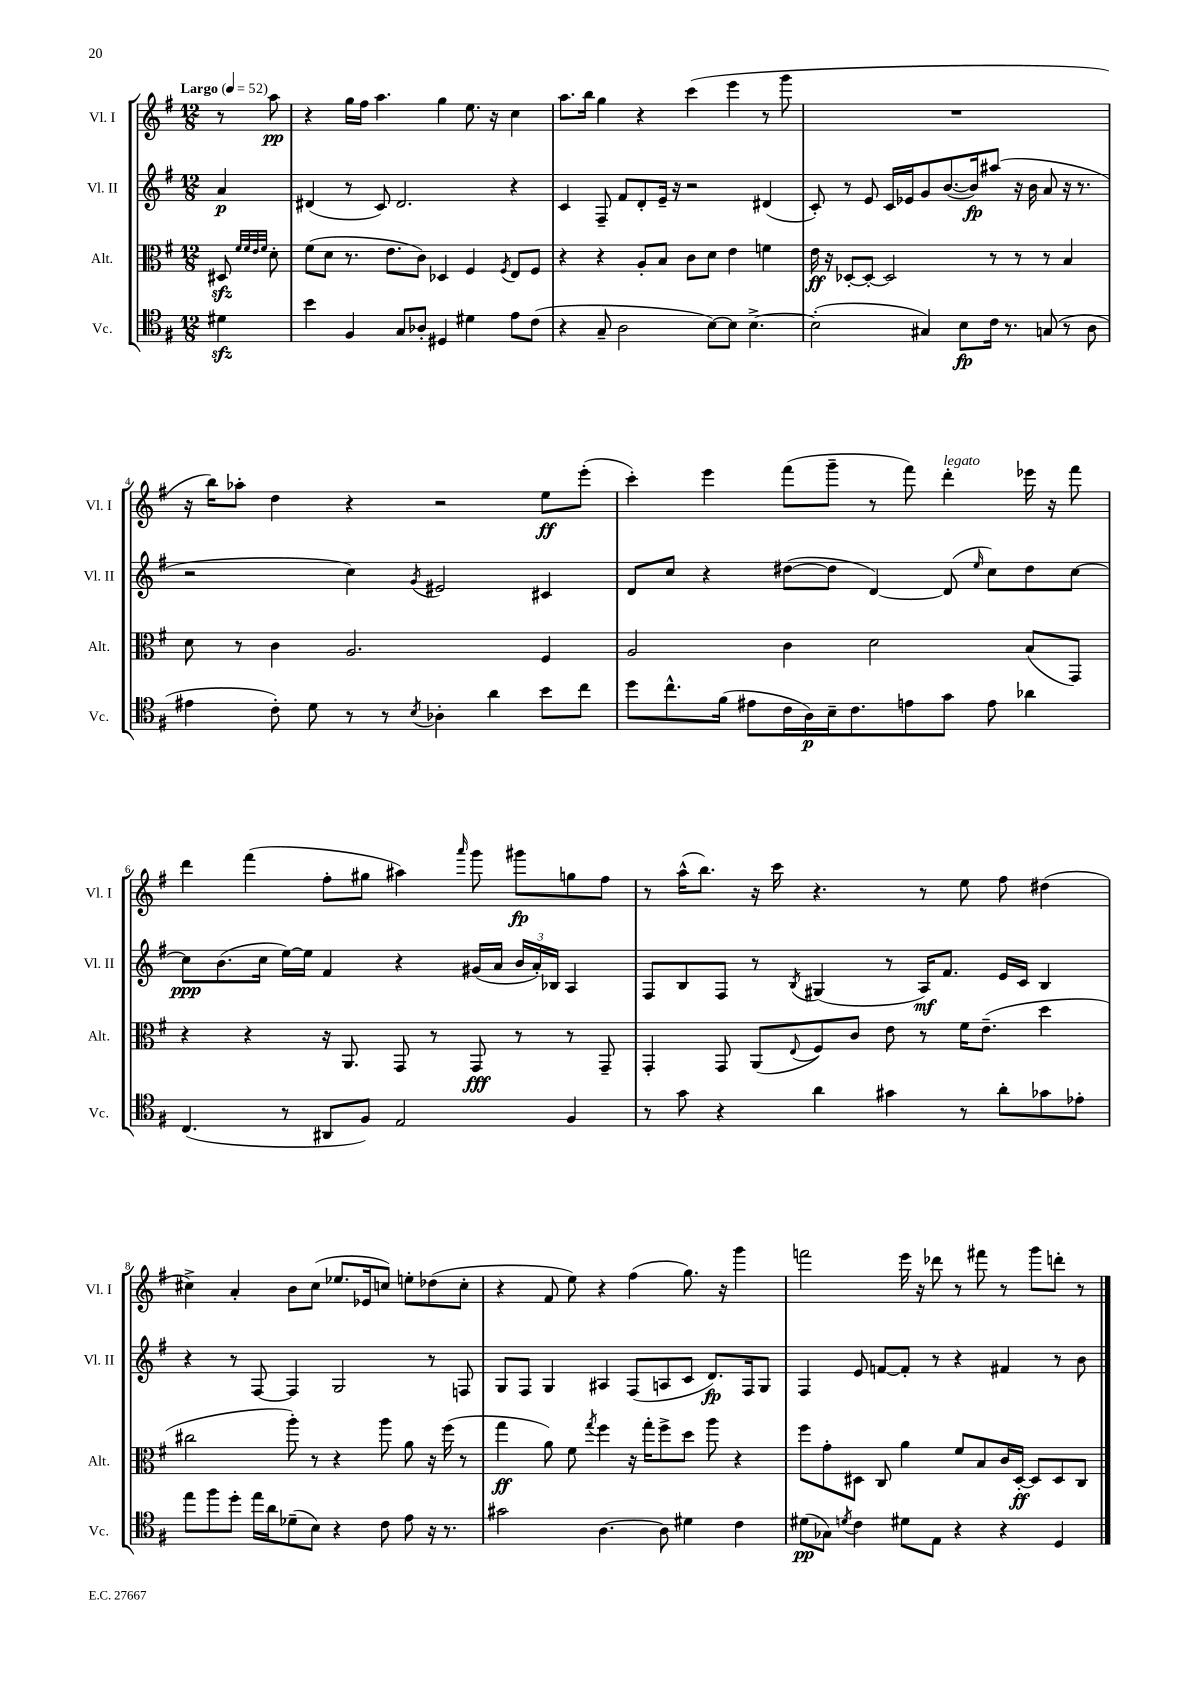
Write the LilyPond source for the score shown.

<<
\new StaffGroup <<
\new Staff = "s0" \with { instrumentName = "Vl. I" shortInstrumentName = "Vl. I" } {
    \clef treble \key g \major \numericTimeSignature \time 12/8 \partial 4 \tempo "Largo" 4 = 52
    r8 a''8\pp |
    r4 g''16 fis''16 a''4. g''4 e''8. r16 c''4 |
    a''8. b''16 g''4 r4 c'''4( e'''4 r8 g'''8 |
    R1. |
    r16 b''16) aes''8-. d''4 r4 r2 e''8\ff e'''8-.( |
    c'''4-.) e'''4 fis'''8( g'''8-- r8 fis'''8) d'''4-.^\markup { \italic "legato" } ees'''16 r16 fis'''8 |
    d'''4 fis'''4( fis''8-. gis''8 ais''4) \grace { a'''16 } g'''8 gis'''8\fp g''8 fis''8 |
    r8 a''16-^( b''8.) r16 c'''16 r4. r8 e''8 fis''8 dis''4( |
    cis''4->) a'4-. b'8 cis''8( ees''8. ees'16 c''8) e''8-. des''8( c''8-. |
    r4 fis'8 e''8) r4 fis''4( g''8.) r16 g'''4 |
    f'''2 e'''16 r16 des'''8 r8 fis'''8 r8 g'''8 d'''8-. r8 \bar "|." |
}
\new Staff = "s1" \with { instrumentName = "Vl. II" shortInstrumentName = "Vl. II" } {
    \clef treble \key g \major \numericTimeSignature \time 12/8 \partial 4
    a'4\p |
    dis'4( r8 c'8) dis'2. r4 |
    c'4 fis8-- fis'8 d'8-. e'16-- r16 r2 dis'4( |
    c'8-.) r8 e'8 c'16 ees'16 g'8 b'8.~( b'16\fp) ais''8( r16 b'16 a'8 r16 r8. |
    r2 c''4) \acciaccatura { g'8 } eis'2 cis'4 |
    d'8 c''8 r4 dis''8~( dis''8 d'4~) d'8( \grace { e''16 } c''8) dis''8 c''8~ |
    c''8\ppp b'8.( c''16 e''16~) e''16 fis'4 r4 gis'16( a'16 \tuplet 3/2 { b'16 a'16-.) bes16 } a4 |
    fis8 b8 fis8 r8 \acciaccatura { b8 } gis4( r8 a16\mf) fis'8. e'16 c'16 b4 |
    r4 r8 fis8~ fis4 g2 r8 f8 |
    g8 fis8 g4 ais4 fis8( a8 c'8 d'8.\fp) fis16 g8 |
    fis4 e'8 f'8~ f'8-. r8 r4 fis'4 r8 b'8 \bar "|." |
}
\new Staff = "s2" \with { instrumentName = "Alt." shortInstrumentName = "Alt." } {
    \clef alto \key g \major \numericTimeSignature \time 12/8 \partial 4
    dis8\sfz \grace { fis'32 fis'32 e'32 fis'32 } d'8-. |
    fis'8( d'8 r8. e'8. c'8) des4 fis4 \acciaccatura { fis8 } e8 fis8 |
    r4 r4 a8-. b8 c'8 d'8 e'4 f'4 |
    e'16\ff r16 des8~-. des8~-. des2 r8 r8 r8 b4 |
    d'8 r8 c'4 a2. fis4 |
    a2 c'4 d'2 b8( g,8) |
    r4 r4 r16 a,8. g,8 r8 g,8\fff r8 r8 g,8-- |
    g,4-. g,8 a,8( \appoggiatura { e8 } fis8) c'8 e'8 r8 fis'16 e'8.--( d''4 |
    cis''2 a''8-.) r8 r4 a''8 a'8 r16 fis''16( r8 |
    g''4\ff a'8) fis'8 \acciaccatura { g''8 } fis''4 r16 g''16-. fis''8-> d''8 a''8 r4 |
    fis''8 g'8-. dis8 c8 a'4 fis'8 b8 c'16 dis16~-.\ff dis8 dis8 c8 \bar "|." |
}
\new Staff = "s3" \with { instrumentName = "Vc." shortInstrumentName = "Vc." } {
    \clef tenor \key g \major \numericTimeSignature \time 12/8 \partial 4
    dis'4\sfz |
    b'4 fis4 g8 aes8-. dis4 dis'4 e'8 c'8( |
    r4 g8-- a2 b8~) b8 b4.~-> |
    b2-.( gis4) b8\fp c'16 r8. g8( r8 a8 |
    eis'4 c'8-.) d'8 r8 r8 \acciaccatura { b8 } aes4-. a'4 b'8 c''8 |
    d''8 c''8.-^ fis'16( eis'8 c'16 a16\p) b16-- c'8. e'8 g'8 e'8 aes'4 |
    c4.( r8 ais,8 fis8) e2 fis4 |
    r8 g'8 r4 a'4 gis'4 r8 a'8-. ges'8 ees'8-. |
    e''8 fis''8 d''8-. e''16 a'16 des'8--( b8) r4 c'8 e'8 r16 r8. |
    gis'2 a4.~ a8 dis'4 c'4 |
    dis'8\pp( ges8) \acciaccatura { d'8 } c'4 dis'8 e8 r4 r4 d4 \bar "|." |
}
>>
>>
